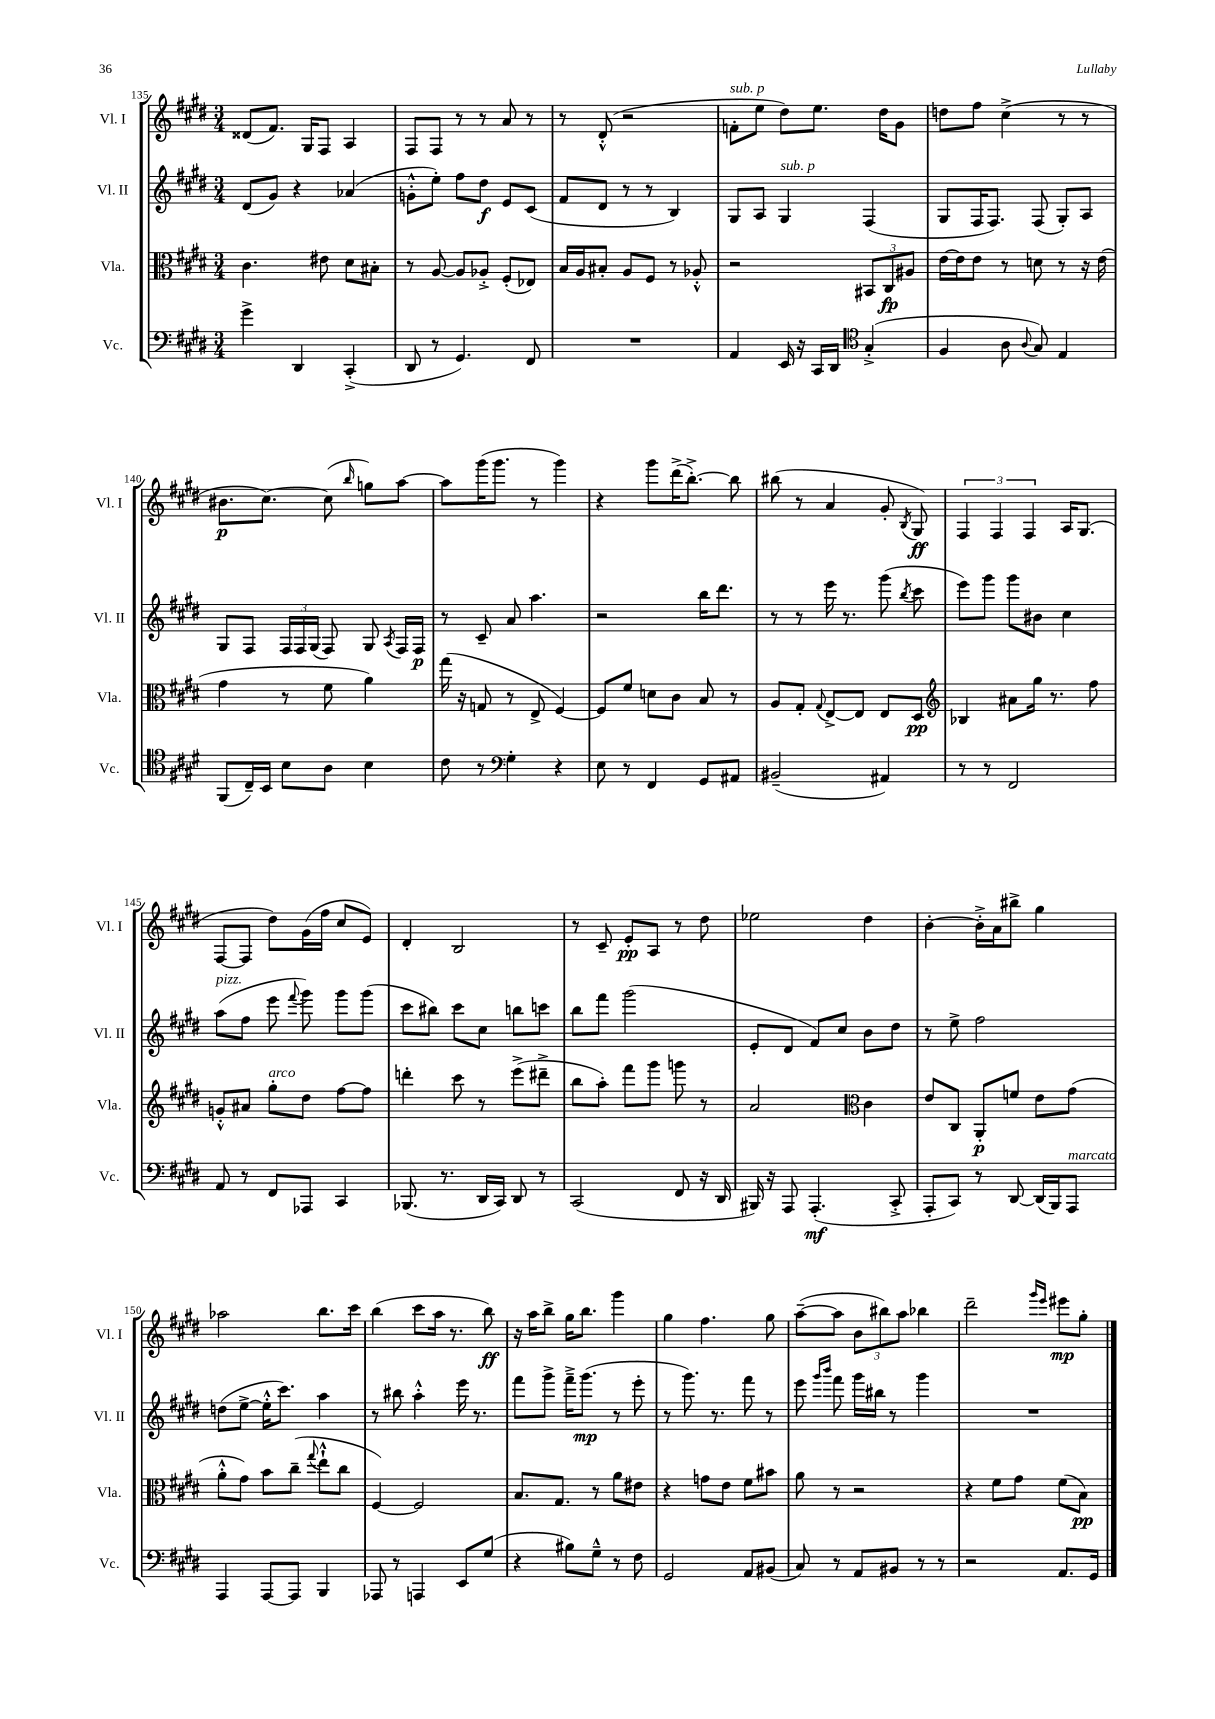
<<
\new StaffGroup <<
\new Staff = "s0" \with { instrumentName = "Vl. I" shortInstrumentName = "Vl. I" } {
    \clef treble \key e \major \numericTimeSignature \time 3/4
    \autoBeamOff disis'8[( fis'8.]) gis16[ fis8] a4 |
    fis8[ fis8] r8 r8 a'8 r8 |
    r8 dis'8-.-^( r2 |
    f'8[-.^\markup { \italic "sub. p" } e''8] dis''8[) e''8.] dis''16[ gis'8] |
    d''8[ fis''8] cis''4->( r8 r8 |
    bis'8.[\p cis''8.]~) cis''8( \grace { b''16 } g''8[) a''8]~ |
    a''8[ gis'''16( gis'''8.] r8 gis'''4) |
    r4 gis'''8[ dis'''16->( b''8.]~-.->) b''8 |
    bis''8( r8 a'4 gis'8-. \acciaccatura { b8 } gis8\ff) |
    \tuplet 3/2 { fis4 fis4 fis4 } a16[ gis8.]( |
    fis8[~ fis8] dis''8[) gis'16( fis''16] cis''8[ e'8]) |
    dis'4-. b2 |
    r8 cis'8-- e'8[-.\pp a8] r8 dis''8 |
    ees''2 dis''4 |
    b'4~-. b'16[-.-> a'16 bis''8]-> gis''4 |
    aes''2 b''8.[ cis'''16] |
    b''4( cis'''8[ a''16] r8. b''8\ff) |
    r16 a''16[ b''8]-> gis''16[ b''8.] gis'''4 |
    gis''4 fis''4. gis''8 |
    a''8[~--( a''8] \tuplet 3/2 { b'8[ bis''8) a''8] } bes''4 |
    dis'''2-- \grace { gis'''16[ e'''16] } eis'''8[\mp gis''8]-. \bar "|." |
}
\new Staff = "s1" \with { instrumentName = "Vl. II" shortInstrumentName = "Vl. II" } {
    \clef treble \key e \major \numericTimeSignature \time 3/4
    \autoBeamOff dis'8[( gis'8]) r4 aes'4( |
    g'8[-.-^ e''8]-.) fis''8[ dis''8]\f e'8[ cis'8]( |
    fis'8[ dis'8] r8 r8 b4) |
    gis8[ a8] gis4^\markup { \italic "sub. p" } fis4( |
    gis8[ fis16 fis8.]) fis8( gis8[-.) a8] |
    gis8[ fis8] \tuplet 3/2 { fis16[ fis16 gis16]( } fis8) gis8 \acciaccatura { a8 } fis16[ fis16]\p |
    r8 cis'8-- a'8 a''4. |
    r2 b''16[ dis'''8.] |
    r8 r8 e'''16 r8. gis'''8( \acciaccatura { b''8 } cis'''8 |
    e'''8[) gis'''8] gis'''8[ bis'8] cis''4 |
    a''8[^\markup { \italic "pizz." }( fis''8] e'''8 \appoggiatura { fis'''8 } gis'''8) gis'''8[ gis'''8]( |
    cis'''8[ bis''8]) cis'''8[ cis''8] b''8[ c'''8] |
    b''8[ fis'''8] gis'''2( |
    e'8[-. dis'8] fis'8[) cis''8] b'8[ dis''8] |
    r8 e''8-> fis''2 |
    d''8[( e''8]~-> e''16[-.-^ cis'''8.]) a''4 |
    r8 bis''8 a''4-.-^ e'''16 r8. |
    fis'''8[ gis'''8]-> fis'''16[---> gis'''8.]\mp( r8 e'''8-. |
    r8 gis'''8.) r8. fis'''8 r8 |
    e'''8 \grace { gis'''16[ b'''16] } fis'''8 gis'''16[ bis''16] r8 gis'''4 |
    R2. \bar "|." |
}
\new Staff = "s2" \with { instrumentName = "Vla." shortInstrumentName = "Vla." } {
    \clef alto \key e \major \numericTimeSignature \time 3/4
    \autoBeamOff cis'4. eis'8 dis'8[ bis8]-. |
    r8 a8~ a8[ aes8]-.-> fis8[-.( ees8]) |
    b16[ a16 bis8]-. a8[ fis8] r8 aes8-.-^ |
    r2 \tuplet 3/2 { bis,8[ cis8\fp ais8] } |
    e'16[~ e'16 e'8] r8 d'8 r8 r16 e'16( |
    gis'4 r8 fis'8 a'4) |
    gis''16( r16 g8 r8 e8-> fis4~) |
    fis8[ fis'8] d'8[ cis'8] b8 r8 |
    a8[ gis8]-. \appoggiatura { gis8 } e8[~-> e8] e8[ dis8]\pp |
    \clef treble bes4 ais'8[ gis''16] r8. fis''8 |
    g'8[-.-^ ais'8] gis''8[-.^\markup { \italic "arco" } dis''8] fis''8[~ fis''8] |
    d'''4-. cis'''8 r8 e'''8[->( dis'''8]---> |
    b''8[ a''8]-.) fis'''8[ gis'''8] g'''8 r8 |
    a'2 \clef alto cis'4 |
    e'8[ cis8] a,8[-.\p f'8] e'8[ gis'8]( |
    a'8[-.-^ gis'8]) b'8[ cis''8]--( \appoggiatura { gis''8 } e''8[-!-^ cis''8] |
    fis4~) fis2 |
    b8.[ gis8.] r8 a'8[ eis'8] |
    r4 g'8[ e'8] fis'8[ bis'8] |
    a'8 r8 r2 |
    r4 fis'8[ gis'8] fis'8[( b8]\pp) \bar "|." |
}
\new Staff = "s3" \with { instrumentName = "Vc." shortInstrumentName = "Vc." } {
    \clef bass \key e \major \numericTimeSignature \time 3/4
    \autoBeamOff gis'4-> dis,4 cis,4-.->( |
    dis,8 r8 gis,4.) fis,8 |
    R2. |
    a,4 e,16 r16 cis,16[ dis,16] \clef tenor gis4-.->( |
    fis4 a8 \appoggiatura { a8 } gis8) e4 |
    fis,8[( cis16--) b,16] b8[ a8] b4 |
    cis'8 r8 \clef bass gis4-. r4 |
    e8 r8 fis,4 gis,8[ ais,8] |
    bis,2--( ais,4) |
    r8 r8 fis,2 |
    a,8 r8 fis,8[ aes,,8] cis,4 |
    bes,,8.( r8. dis,16[ cis,16]) dis,8 r8 |
    cis,2( fis,8 r16 dis,16 |
    bis,,16) r16 a,,8 a,,4.-.\mf( cis,8-.-> |
    a,,8[-. cis,8]) r8 dis,8~ dis,16[( b,,16) a,,8]^\markup { \italic "marcato" } |
    a,,4 a,,8[~ a,,8] b,,4 |
    aes,,8 r8 a,,4 e,8[ gis8]( |
    r4 bis8[) gis8]---^ r8 fis8 |
    gis,2 a,8[ bis,8]( |
    cis8) r8 a,8[ bis,8] r8 r8 |
    r2 a,8.[ gis,16] \bar "|." |
}
>>
>>
\layout { \context { \Score currentBarNumber = #135 } }
